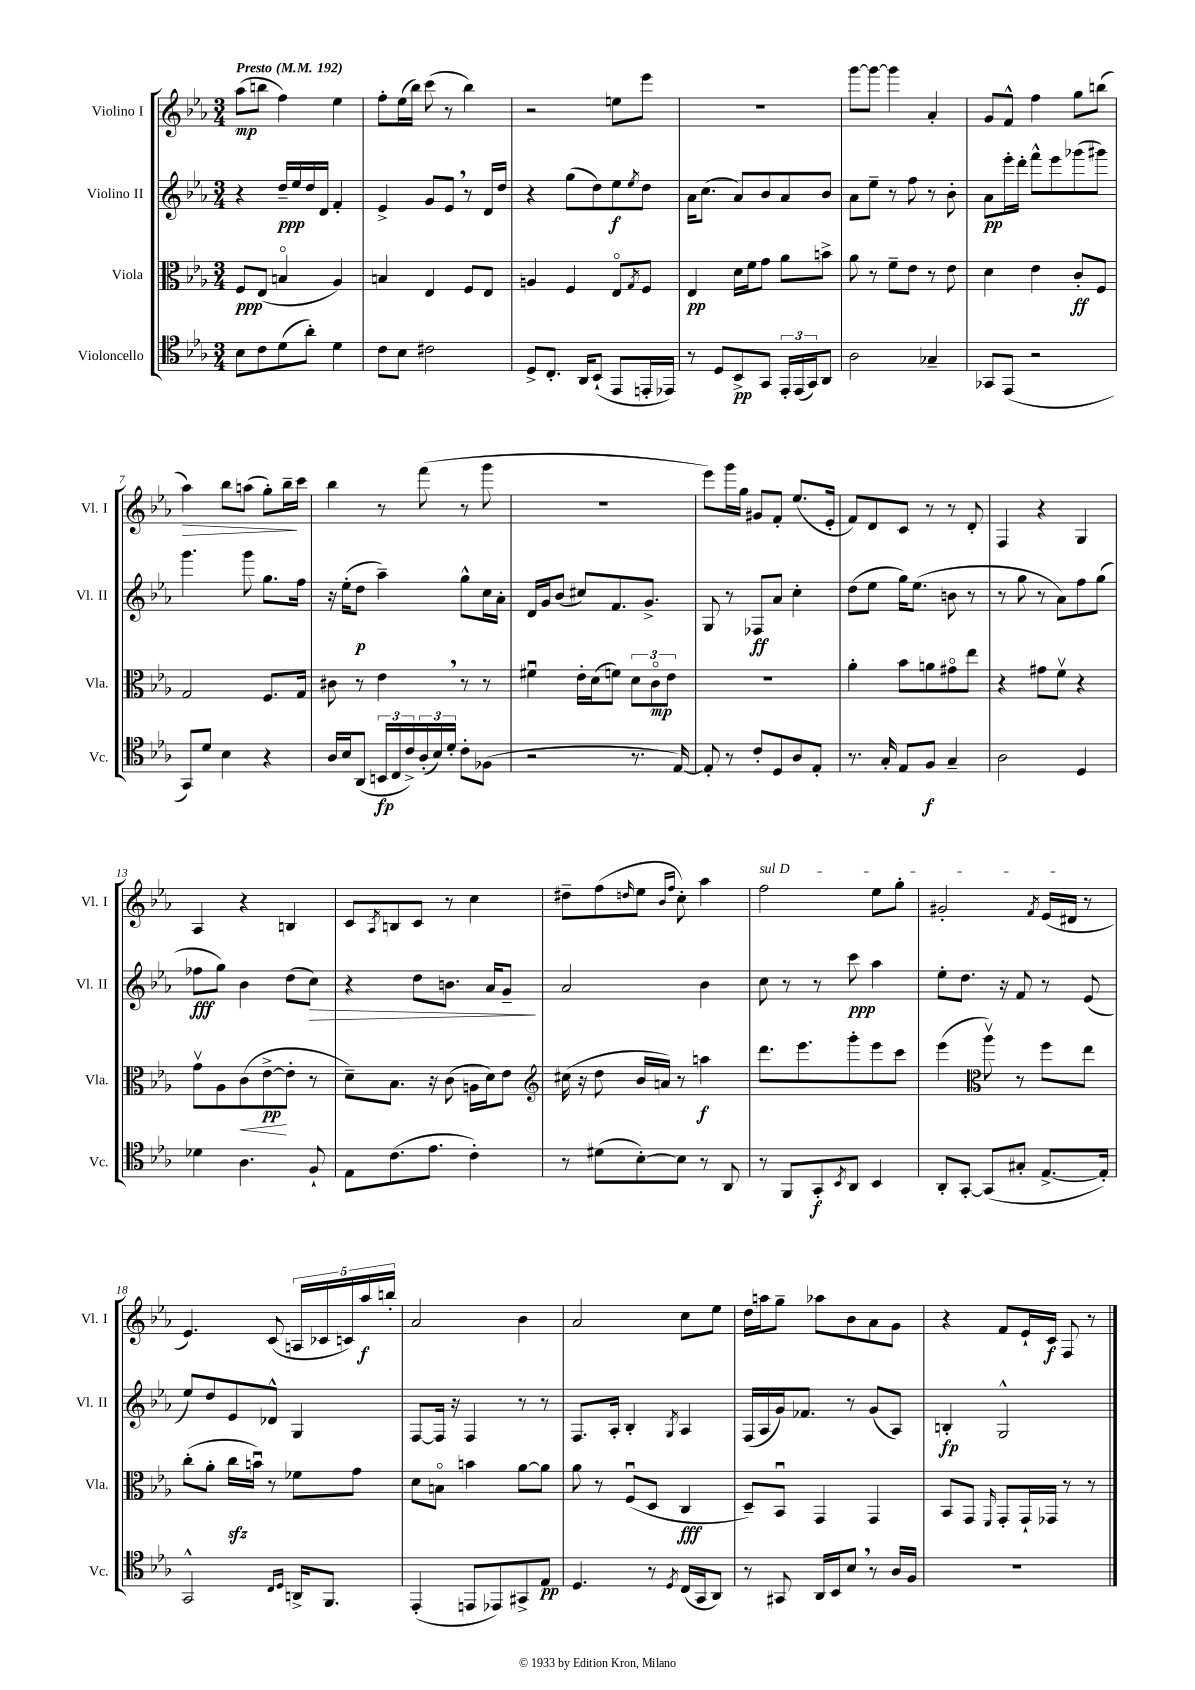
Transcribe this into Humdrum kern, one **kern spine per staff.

**kern	**dynam	**kern	**dynam	**kern	**dynam	**kern	**dynam
*part4	*part4	*part3	*part3	*part2	*part2	*part1	*part1
*staff4	*staff4	*staff3	*staff3	*staff2	*staff2	*staff1	*staff1
*I"Violoncello	*	*I"Viola	*	*I"Violino II	*	*I"Violino I	*
*I'Vc.	*	*I'Vla.	*	*I'Vl. II	*	*I'Vl. I	*
*clefC4	*	*clefC3	*	*clefG2	*	*clefG2	*
*k[b-e-a-]	*	*k[b-e-a-]	*	*k[b-e-a-]	*	*k[b-e-a-]	*
*M3/4	*	*M3/4	*	*M3/4	*	*M3/4	*
*MM192	*	*MM192	*	*MM192	*	*MM192	*
=1	=1	=1	=1	=1	=1	=1	=1
!	!	!	!	!	!	!LO:TX:a:B:t=Presto	!
8B-\L	.	8F/L	ppp	4r	.	(8aa-\L	mp
8c\	.	(8E-/J	.	.	.	8bbn\J	.
(8d\	.	4Bn/	.	16dd~/LL	ppp	4ff\)	.
.	.	.	.	16ee-/	.	.	.
8a-'\J)	.	.	.	16dd/	.	.	.
.	.	.	.	16d/JJ	.	.	.
4d\	.	4A-/)	.	4f'/	.	4ee-\	.
=2	=2	=2	=2	=2	=2	=2	=2
8c\L	.	4Bn/	.	4e-^/	.	8ff'\L	.
8B-\J	.	.	.	.	.	(16ee-\L	.
.	.	.	.	.	.	16bb-\JJ)	.
2c#X\	.	4E-/	.	8g/L	.	(8ccc\	.
.	.	.	.	8e-,/J	.	8r	.
.	.	8F/L	.	8r	.	4bb-\)	.
.	.	8E-/J	.	16d/LL	.	.	.
.	.	.	.	16dd/JJ	.	.	.
=3	=3	=3	=3	=3	=3	=3	=3
8D^/L	.	4An/	.	4r	.	2r	.
8.C'/J	.	.	.	.	.	.	.
.	.	4F/	.	(8gg\L	.	.	.
16AA-/KL	.	.	.	.	.	.	.
(8BB-`/J	.	.	.	8dd\)	.	.	.
8EE-/L	.	8E-/L	.	8ee-\	f	8een\L	.
.	.	8qG/	.	8qee-/	.	.	.
16EEn'/L	.	8F/J	.	8dd\J	.	8eee-\J	.
16EE-X/JJ)	.	.	.	.	.	.	.
=4	=4	=4	=4	=4	=4	=4	=4
8r	.	4E-/	pp	16a-\KL	.	2.r	.
.	.	.	.	(8.cc\J	.	.	.
8D/L	.	.	.	.	.	.	.
8BB-^/	pp	16d\LL	.	8a-/L)	.	.	.
.	.	16f\J	.	.	.	.	.
8GG/J	.	8g\J	.	8b-/	.	.	.
24EE-'/LL	.	8a-\L	.	8a-/	.	.	.
(24EE-/	.	.	.	.	.	.	.
24GG/J)	.	.	.	.	.	.	.
8AA-/J	.	8bn^\J	.	8b-/J	.	.	.
=5	=5	=5	=5	=5	=5	=5	=5
2A-\	.	8a-\	.	8a-\L	.	[8ggg\L	.
.	.	8r	.	8ee-~\J	.	8ggg\J_	.
.	.	8f~\L	.	8r	.	4ggg\]	.
.	.	8e-\J	.	8ff\	.	.	.
4G-X~/	.	8r	.	8r	.	4a-'/	.
.	.	8e-\	.	8b-'\	.	.	.
=6	=6	=6	=6	=6	=6	=6	=6
8GG-X/L	.	4d\	.	8a-\L	pp	8g/L	.
(8EE-/J	.	.	.	16eee-'\L	.	8f^^/J	.
.	.	.	.	16ddd'\JJ	.	.	.
2r	.	4e-\	.	8fff^^\L	.	4ff\	.
.	.	.	.	8eee-\	.	.	.
.	.	8c'/L	ff	(8ggg-X\	.	8gg\L	.
.	.	8F/J	.	8ggg#X\J)	.	(8bbn\J	.
!!LO:LB:g=z
=7	=7	=7	=7	=7	=7	=7	=7
!	!	!	!	!	!	!	!LO:HP:b
8GG/L)	.	2G/	.	4.ggg\	.	4aa-\)	>
8d/J	.	.	.	.	.	.	.
4B-\	.	.	.	.	.	8bb-\L	.
.	.	.	.	8ggg\	.	(8aan\J	.
4r	.	8.F/L	.	8.gg\L	.	8gg'\L)	.
.	.	.	.	.	.	16bb-~\L	.
.	.	16G/Jk	.	16ff\Jk	.	16ccc\JJ	]
=8	=8	=8	=8	=8	=8	=8	=8
16A-/LL	.	8c#X\	.	16r	.	4bb-\	.
16B-/J	.	.	.	(16ee-'\KL	.	.	.
(8AA-/J	.	8r	.	8dd\J	p	.	.
24BBn/LL	fp	4e-,\	.	4aa-~\)	.	8r	.
24C/	.	.	.	.	.	.	.
24c^/)	.	.	.	.	.	.	.
(24A-'/	.	.	.	.	.	(8fff\	.
24B-/)	.	.	.	.	.	.	.
24d'/JJ	.	.	.	.	.	.	.
8c'\L	.	8r	.	8gg^^\L	.	8r	.
(8F-X\J	.	8r	.	16cc\L	.	8ggg\	.
.	.	.	.	16a-'\JJ	.	.	.
=9	=9	=9	=9	=9	=9	=9	=9
2r	.	4f#Xu\	.	16d/LL	.	2.r	.
.	.	.	.	16g/J	.	.	.
.	.	.	.	(8b-/J	.	.	.
.	.	16e-'\LL	.	8cc#X/L)	.	.	.
.	.	(16d\J	.	.	.	.	.
.	.	8fn\J)	.	8.f/	.	.	.
8.r	.	12d\L	.	.	.	.	.
.	.	.	.	8.g^/J	.	.	.
.	.	12c\	mp	.	.	.	.
.	.	12e-\J	.	.	.	.	.
[16E-/)	.	.	.	.	.	.	.
=10	=10	=10	=10	=10	=10	=10	=10
8E-'/]	.	2.r	.	8G/	.	8eee-\L)	.
8r	.	.	.	8r	.	16ggg\L	.
.	.	.	.	.	.	16gg\JJ	.
8c'/L	.	.	.	8F-X/L	ff	8g#X/L	.
8D/	.	.	.	8a-/J	.	8f'/J	.
8A-/	.	.	.	4cc'\	.	(8.ee-/L	.
8E-'/J	.	.	.	.	.	.	.
.	.	.	.	.	.	16e-'/Jk	.
=11	=11	=11	=11	=11	=11	=11	=11
8.r	.	4a-'\	.	(8dd\L	.	8f/L)	.
.	.	.	.	8ee-\J	.	8d/	.
16G'/	.	.	.	.	.	.	.
8E-/L	.	8b-\L	.	16gg\KL)	.	8c/J	.
.	.	.	.	(8.ee-\J	.	.	.
8F/J	f	8an\	.	.	.	8r	.
4G~/	.	8g#X\	.	8bn\	.	8r	.
.	.	8ee-\J	.	8r	.	8d'/	.
=12	=12	=12	=12	=12	=12	=12	=12
2A-\	.	4r	.	8r	.	4F/	.
.	.	.	.	8gg\	.	.	.
.	.	8g#X\L	.	8r	.	4r	.
.	.	8fv\J	.	8a-\L)	.	.	.
4D/	.	4r	.	8ff\	.	4G/	.
.	.	.	.	(8gg\J	.	.	.
!!LO:LB:g=z
=13	=13	=13	=13	=13	=13	=13	=13
4d-X\	.	8gv\L	.	8ff-X\L	fff	4A-/	.
.	.	8A-\	.	8gg\J)	.	.	.
!	!	!	!LO:HP:b	!	!	!	!
4.A-\	.	(8c\	<	4b-\	.	4r	.
.	.	[8e-^\	pp	.	.	.	.
.	.	8e-'\J]	[	(8dd\L	.	4Bn/	.
!	!	!	!	!	!LO:HP:b	!	!
8F`/	.	8r	.	8cc\J)	>	.	.
=14	=14	=14	=14	=14	=14	=14	=14
8E-\L	.	8d~\L)	.	4r	.	8c/L	.
.	.	.	.	.	.	8qA-/	.
(8.c\	.	8.B-\J	.	.	.	8Bn/	.
.	.	.	.	8dd\L	.	8c/J	.
8.e-\J	.	16r	.	.	.	.	.
.	.	(8c\	.	8.bn\J	.	8r	.
4c'\)	.	16An\LL	.	.	.	4cc\	.
.	.	16d\J)	.	16a-/KL	.	.	.
.	.	8e-\J	.	8g~/J	.	.	.
.	.	.	.	.	]	.	.
=15	=15	=15	=15	=15	=15	=15	=15
*	*	*clefG2	*	*	*	*	*
8r	.	(16cc#X\	.	2a-/	.	8dd#X~\L	.
.	.	16r	.	.	.	.	.
(8d#X\L	.	8dd\	.	.	.	(8ff\	.
.	.	.	.	.	.	16qqddn/	.
[8B-'\)	.	16b-/LL	.	.	.	8ee-\J	.
.	.	16an/JJ)	.	.	.	.	.
.	.	.	.	.	.	16qqb-/LL	.
.	.	.	.	.	.	16qqff/JJ	.
8B-\J]	.	8r	.	.	.	8cc'\)	.
8r	.	4aan\	f	4b-\	.	4aa-\	.
8AA-/	.	.	.	.	.	.	.
=16	=16	=16	=16	=16	=16	=16	=16
!	!	!	!	!	!	!LO:TX:a:i:t=sul D	!
8r	.	8.ddd\L	.	8cc\	.	2ff\	.
8FF/L	.	.	.	8r	.	.	.
.	.	8.eee-\	.	.	.	.	.
8GG'/	f	.	.	8r	.	.	.
8qBB-/	.	.	.	.	.	.	.
8AA-/J	.	8ggg'\	.	8ccc\	ppp	.	.
4BB-/	.	8eee-\	.	4aa-\	.	8ee-\L	.
.	.	8ccc\J	.	.	.	8gg'\J	.
=17	=17	=17	=17	=17	=17	=17	=17
8AA-'/L	.	(4eee-\	.	8ee-'\L	.	2g#X'/	.
[8GG'/J	.	.	.	8.dd\J	.	.	.
*	*	*clefC3	*	*	*	*	*
(8GG/L]	.	8aa-v\)	.	.	.	.	.
.	.	.	.	16r	.	.	.
8G#X'/J	.	8r	.	8f/	.	.	.
.	.	.	.	.	.	8qf/	.
[8.E-^/L	.	8ff\L	.	8r	.	(16e-/LL	.
.	.	.	.	.	.	16d#X/JJ	.
.	.	8ee-\J	.	(8e-/	.	8r	.
16E-'/Jk])	.	.	.	.	.	.	.
!!LO:LB:g=z
=18	=18	=18	=18	=18	=18	=18	=18
2GG^^/	.	(8cc'\L	.	8ee-/L)	.	4.e-/)	.
.	.	8a-'\J	.	8dd/	.	.	.
.	.	16cczz\LL	.	8e-/	.	.	.
.	.	16bnu\JJ)	.	.	.	.	.
.	.	8r	.	8d-X^^/J	.	(8c/	.
16qqC/LL	.	.	.	.	.	.	.
16qqD/JJ	.	.	.	.	.	.	.
16AAn^/KL	.	8f-X\L	.	4G/	.	20An/LL	.
.	.	.	.	.	.	20c-X/	.
8.FF/J	.	.	.	.	.	.	.
.	.	.	.	.	.	20cn/)	.
.	.	8g\J	.	.	.	.	.
.	.	.	.	.	.	20aa-/	f
.	.	.	.	.	.	20bbn'/JJ	.
=19	=19	=19	=19	=19	=19	=19	=19
(4EE-'/	.	8d\L	.	[8F/L	.	2a-/	.
.	.	8Bn\J	.	16F/Jk]	.	.	.
.	.	.	.	16r	.	.	.
8EEn/L	.	4bn\	.	4F/	.	.	.
8EE-X/)	.	.	.	.	.	.	.
8GG#X^/	.	[8a-\L	.	8r	.	4b-\	.
8E-/J	pp	8a-\J]	.	8r	.	.	.
=20	=20	=20	=20	=20	=20	=20	=20
4.D/	.	8a-\	.	8.F/L	.	2a-/	.
.	.	8r	.	.	.	.	.
.	.	.	.	16A-'/Jk	.	.	.
.	.	(8Fu/L	.	4B-'/	.	.	.
8r	.	8D/J	.	.	.	.	.
8qD/	.	.	.	8qG/	.	.	.
(16C/LL	.	4C/	fff	4A-/	.	8cc\L	.
16GG/J	.	.	.	.	.	.	.
8AA-/J)	.	.	.	.	.	8ee-\J	.
=21	=21	=21	=21	=21	=21	=21	=21
8r	.	8D~/L)	.	(16F/LL	.	16dd\LL	.
.	.	.	.	16A-/	.	16aan\J	.
8GG#X/	.	8BB-u/J	.	16g/J)	.	8gg~\J	.
.	.	.	.	8.f-X/J	.	.	.
16AA-/LL	.	4GG/	.	.	.	8aa-X\L	.
16BB-/J	.	.	.	.	.	.	.
8B-,/J	.	.	.	8r	.	8b-\	.
8r	.	4GG/	.	(8g/L	.	8a-\	.
16A-/LL	.	.	.	8A-/J)	.	8g\J	.
16F/JJ	.	.	.	.	.	.	.
=22	=22	=22	=22	=22	=22	=22	=22
2.r	.	8BB-/L	.	4Bn'/	fp	4r	.
.	.	8GG/J	.	.	.	.	.
.	.	16qqFF/	.	.	.	.	.
.	.	8GG'/L	.	2G^^/	.	8f/L	.
.	.	16GG`/L	.	.	.	16e-`/L	.
.	.	16GG-X/JJ	.	.	.	16c/JJ	f
.	.	8r	.	.	.	8F/	.
.	.	8r	.	.	.	8r	.
==	==	==	==	==	==	==	==
*-	*-	*-	*-	*-	*-	*-	*-
